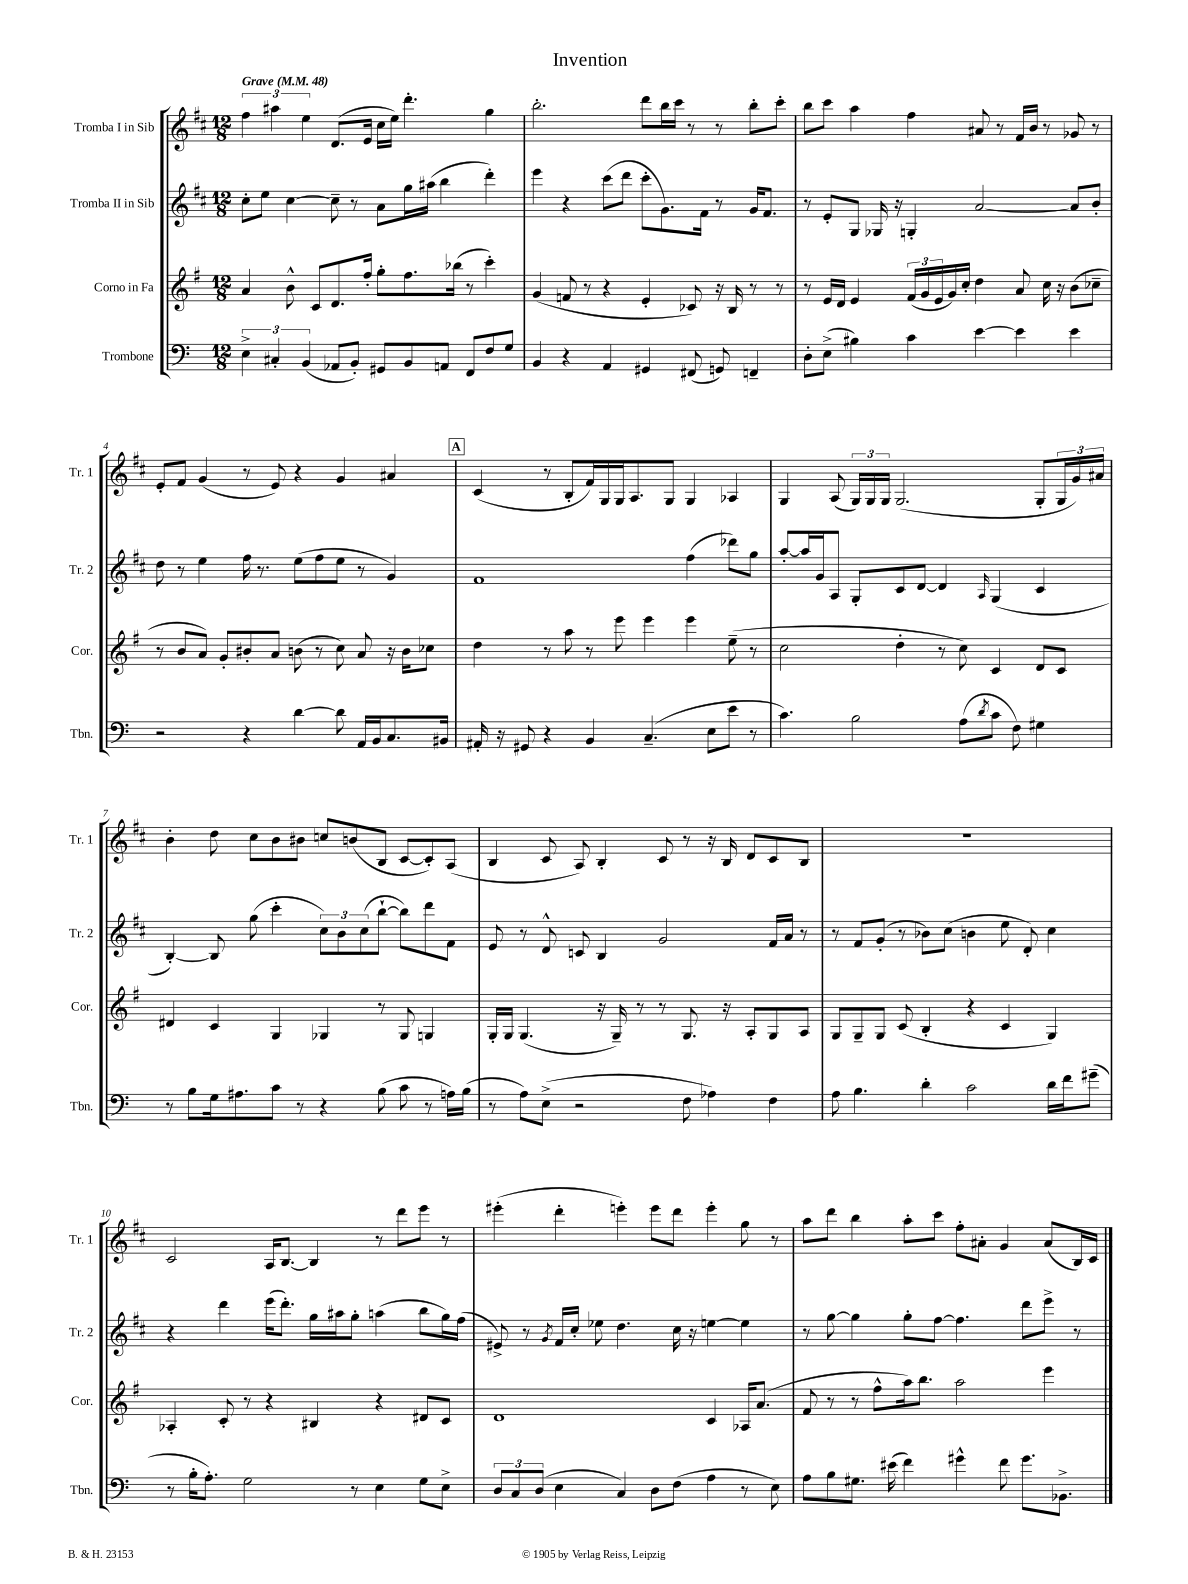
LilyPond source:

\header { title = "Invention" }
<<
\new StaffGroup <<
\new Staff = "s0" \with { instrumentName = "Tromba I in Sib" shortInstrumentName = "Tr. 1" } {
    \clef treble \key d \major \numericTimeSignature \time 12/8 \tempo "Grave" 4 = 48
    \tuplet 3/2 { fis''4 ais''4 e''4 } d'8.( e'16 cis''16 e''16) d'''4.-. g''4 |
    b''2.-. d'''8 b''16 cis'''16 r8 r8 b''8-. cis'''8-. |
    b''8 cis'''8 a''4 fis''4 ais'8 r8 fis'16 b'16 r8 ges'8 r8 |
    e'8-. fis'8 g'4( r8 e'8) r4 g'4 ais'4 |
    \mark \markup { \box "A" } cis'4( r8 b8-. fis'16) g16 g16 a8. g8 g4 aes4 |
    g4 a8( \tuplet 3/2 { g16) g16 g16 } g2.( g8-. \tuplet 3/2 { g16 g'16) ais'16 } |
    b'4-. d''8 cis''8 b'8 bis'8 c''8 b'8( b8 cis'8~ cis'8-.) a8( |
    b4 cis'8 a8) b4-. cis'8 r8 r16 b16 d'8 cis'8 b8 |
    R1. |
    cis'2 a16 b8.~ b4 r8 d'''8 e'''8 r8 |
    eis'''4-.( d'''4-. e'''4-.) e'''8 d'''8 e'''4-. g''8 r8 |
    a''8 d'''8 b''4 a''8-. cis'''8 fis''8-. ais'8-. g'4 ais'8( b16) cis'16 \bar "|." |
}
\new Staff = "s1" \with { instrumentName = "Tromba II in Sib" shortInstrumentName = "Tr. 2" } {
    \clef treble \key d \major \numericTimeSignature \time 12/8
    cis''8-. e''8 cis''4~ cis''8-- r8 a'8 g''16 ais''16( b''4 d'''4-.) |
    e'''4 r4 cis'''8( d'''8 cis'''8-. g'8.) fis'16 r8 g'16 fis'8. |
    r8 e'8-. g8 ges16 r16 g4-. a'2~ a'8 b'8-. |
    d''8 r8 e''4 fis''16 r8. e''8( fis''8 e''8 r8 g'4) |
    \mark \markup { \box "A" } fis'1 fis''4( des'''8) g''8 |
    a''8~-. a''16 g'16 a8 g8-. cis'8 d'8~ d'4 \grace { a16 } g4( cis'4 |
    b4~-.) b8 g''8( cis'''4-. \tuplet 3/2 { cis''8) b'8 cis''8( } b''8~-! b''8) d'''8 fis'8 |
    e'8 r8 d'8-^ c'8 b4 g'2 fis'16 a'16 r8 |
    r8 fis'8 g'8-.( r8 bes'8) cis''8( b'4 e''8 d'8-.) cis''4 |
    r4 d'''4 e'''16( d'''8.-.) g''16 ais''16 g''8-. a''4( b''8 g''16) fis''16( |
    eis'8->) r8 \acciaccatura { g'8 } fis'16 cis''16-. ees''8 d''4. cis''16 r16 e''4~ e''4 |
    r8 g''8~ g''4 g''8-. fis''8~ fis''4. d'''8 e'''8-> r8 \bar "|." |
}
\new Staff = "s2" \with { instrumentName = "Corno in Fa" shortInstrumentName = "Cor." } {
    \clef treble \key g \major \numericTimeSignature \time 12/8
    a'4 b'8-^ c'8 d'8. fis''16-. g''8-. fis''8. bes''16( r8 c'''4-.) |
    g'4( f'8 r8 r4 e'4-. ces'8) r16 b16 r8 r8 |
    r8 e'16 d'16 e'4 \tuplet 3/2 { fis'16( g'16 e'16 } g'16) c''16-. d''4 a'8 c''16 r16 b'8( ces''8-- |
    r8 b'8 a'8) g'8-. bis'8-. a'8 b'8( r8 c''8) a'8 r16 b'16 ces''8 |
    \mark \markup { \box "A" } d''4 r8 a''8 r8 e'''8 e'''4 e'''4 e''8--( r8 |
    c''2 d''4-. r8 c''8) c'4 d'8 c'8 |
    dis'4 c'4 g4 ges4 r8 ges8 g4 |
    g16-. g16 g4.( r16 g16--) r8 r8 g8. r16 a8-. g8 a8 |
    g8 g8-- g8 c'8( b4-. r4 c'4 g4) |
    aes4-. c'8-. r8 r4 bis4 r4 dis'8 c'8 |
    d'1 c'4 aes16 a'8.( |
    fis'8 r8 r8 fis''8-^ a''16) b''8. a''2 e'''4 \bar "|." |
}
\new Staff = "s3" \with { instrumentName = "Trombone" shortInstrumentName = "Tbn." } {
    \clef bass \key c \major \numericTimeSignature \time 12/8
    \tuplet 3/2 { e4-> cis4-. b,4( } aes,8 b,8-.) gis,8 b,8 a,8 f,8 f8 g8 |
    b,4 r4 a,4 gis,4 fis,8( g,8) f,4-- |
    d8-. e8->( bis4) c'4 e'4~ e'4 e'4 |
    r2 r4 d'4~ d'8 a,16 b,16 c8. bis,16 |
    \mark \markup { \box "A" } ais,16-. r16 gis,8 r4 b,4 c4.--( e8 e'8 r8 |
    c'4.) b2 a8( \acciaccatura { d'8 } c'8 f8) gis4 |
    r8 b8 g16 ais8. c'8 r8 r4 b8( c'8 r8 a16) b16( |
    r8 a8) e8->( r2 f8 aes4) f4 |
    a8 b4. d'4-. c'2 d'16 f'16 gis'8--( |
    r8 b16-. a8.-.) g2 r8 e4 g8 e8-> |
    \tuplet 3/2 { d8 c8 d8( } e4 c4) d8 f8( a4 r8 e8) |
    a8 b8 gis8. eis'16( f'4) gis'4-^ f'8 gis'8. bes,8.-> \bar "|." |
}
>>
>>
